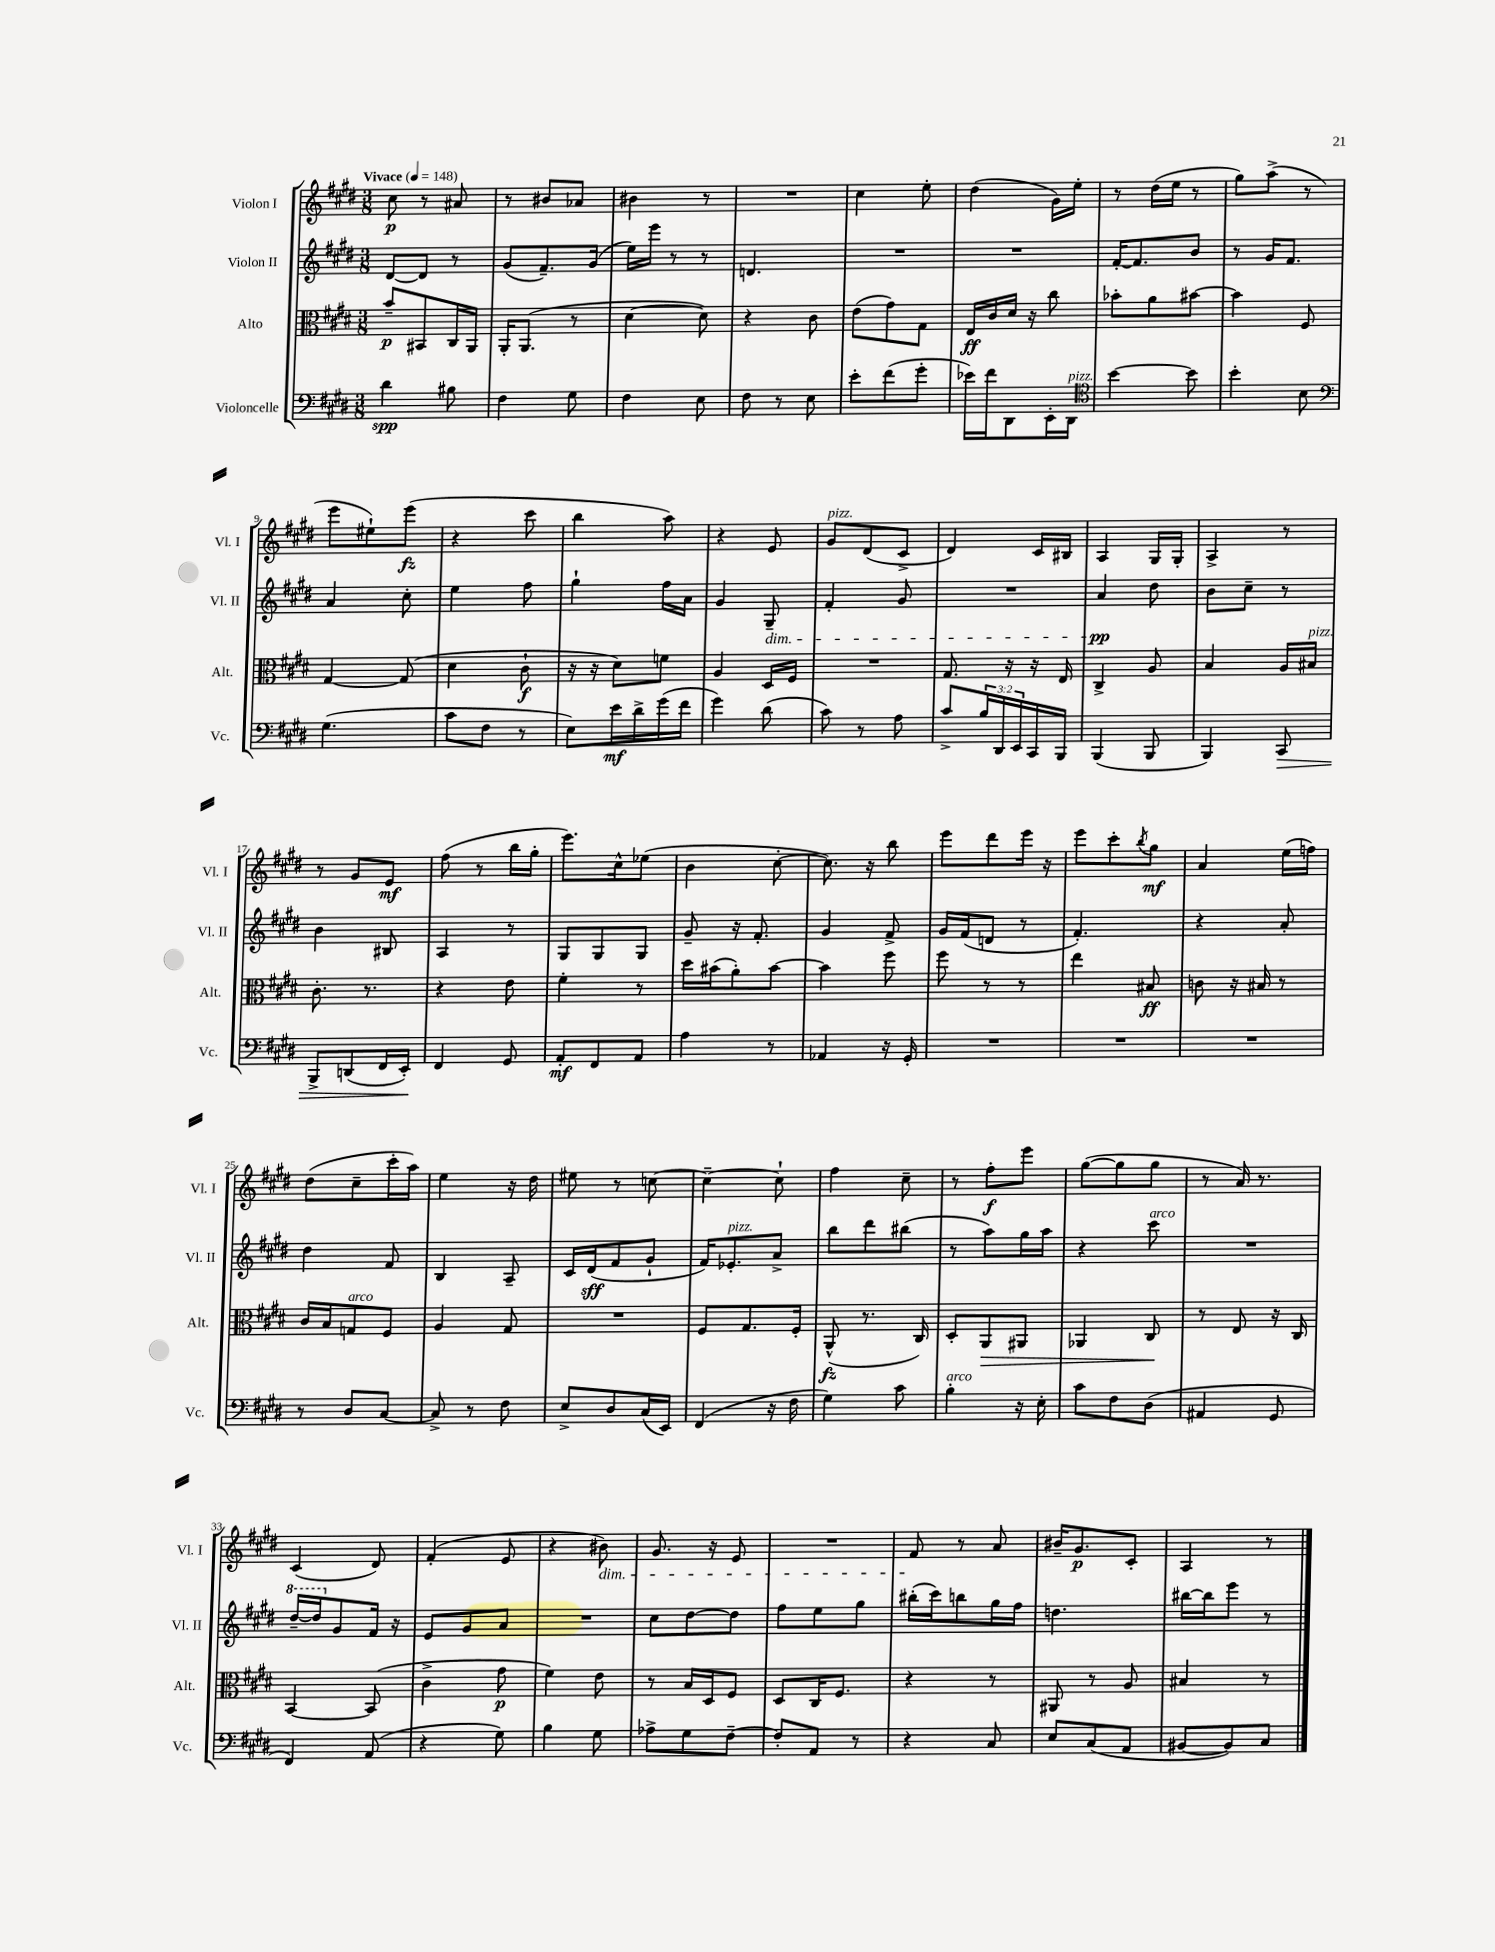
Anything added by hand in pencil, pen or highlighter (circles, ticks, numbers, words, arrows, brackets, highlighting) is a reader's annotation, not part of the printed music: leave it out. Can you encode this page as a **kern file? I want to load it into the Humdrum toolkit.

**kern	**dynam	**kern	**dynam	**kern	**dynam	**kern	**dynam
*part4	*part4	*part3	*part3	*part2	*part2	*part1	*part1
*staff4	*staff4	*staff3	*staff3	*staff2	*staff2	*staff1	*staff1
*I"Violoncelle	*	*I"Alto	*	*I"Violon II	*	*I"Violon I	*
*I'Vc.	*	*I'Alt.	*	*I'Vl. II	*	*I'Vl. I	*
*clefF4	*	*clefC3	*	*clefG2	*	*clefG2	*
*k[f#c#g#d#]	*	*k[f#c#g#d#]	*	*k[f#c#g#d#]	*	*k[f#c#g#d#]	*
*M3/8	*	*M3/8	*	*M3/8	*	*M3/8	*
*MM148	*	*MM148	*	*MM148	*	*MM148	*
=1	=1	=1	=1	=1	=1	=1	=1
!	!	!	!	!	!	!LO:TX:a:B:t=Vivace	!
4d#\	spp	8b~/L	p	[8d#/L	.	8cc#\	p
.	.	8BB#X/	.	8d#/J]	.	8r	.
8B#X\	.	16C#/L	.	8r	.	8a#X/	.
.	.	16AA/JJ	.	.	.	.	.
=2	=2	=2	=2	=2	=2	=2	=2
4F#\	.	16AA'/KL	.	(8g#/L	.	8r	.
.	.	(8.AA/J	.	.	.	.	.
.	.	.	.	8.f#~/)	.	8b#X/L	.
8G#\	.	8r	.	.	.	8a-X/J	.
.	.	.	.	(16g#/Jk	.	.	.
=3	=3	=3	=3	=3	=3	=3	=3
4F#\	.	[4d#\	.	16ee\LL)	.	4b#X\	.
.	.	.	.	16eee\JJ	.	.	.
.	.	.	.	8r	.	.	.
8E\	.	8d#\])	.	8r	.	8r	.
=4	=4	=4	=4	=4	=4	=4	=4
8F#\	.	4r	.	4.dn/	.	4.r	.
8r	.	.	.	.	.	.	.
8E\	.	8c#\	.	.	.	.	.
=5	=5	=5	=5	=5	=5	=5	=5
8e'\L	.	(8e\L	.	4.r	.	4cc#\	.
(8f#\	.	8g#\)	.	.	.	.	.
8g#'\J	.	8G#\J	.	.	.	8ee'\	.
=6	=6	=6	=6	=6	=6	=6	=6
16e-X\LL)	.	16E/LL	ff	4.r	.	(4dd#\	.
16f#\J	.	16c#/	.	.	.	.	.
8DD#\	.	16d#/JJ	.	.	.	.	.
.	.	16r	.	.	.	.	.
16EE'\L	.	8cc#\	.	.	.	16g#\LL)	.
!LO:TX:a:i:t=pizz.	!	!	!	!	!	!	!
16DD#\JJ	.	.	.	.	.	16ee'\JJ	.
=7	=7	=7	=7	=7	=7	=7	=7
*clefC4	*	*	*	*	*	*	*
[4b\	.	8b-X'\L	.	[16f#'/KL	.	8r	.
.	.	.	.	8.f#/]	.	.	.
.	.	8a\	.	.	.	(16dd#\LL	.
.	.	.	.	.	.	16ee\JJ	.
8b\]	.	[8b#X\J	.	8b/J	.	8r	.
=8	=8	=8	=8	=8	=8	=8	=8
4b'\	.	4b#\]	.	8r	.	8gg#\L)	.
.	.	.	.	16g#/KL	.	(8aa^\J	.
.	.	.	.	8.f#/J	.	.	.
8B\	.	8F#/	.	.	.	8r	.
!!LO:LB:g=z
=9	=9	=9	=9	=9	=9	=9	=9
*clefF4	*	*	*	*	*	*	*
(4.G#\	.	[4G#/	.	4a/	.	8eee\L	.
.	.	.	.	.	.	8ee#X`\)	.
.	.	(8G#/]	.	8cc#'\	.	(8eee\J	fz
=10	=10	=10	=10	=10	=10	=10	=10
8c#\L	.	4d#\	.	4ee\	.	4r	.
8F#\J	.	.	.	.	.	.	.
8r	.	8c#`\	f	8ff#\	.	8ccc#\	.
=11	=11	=11	=11	=11	=11	=11	=11
8E\L)	.	16r	.	4gg#`\	.	4bb\	.
.	.	16r	.	.	.	.	.
16e\L	mf	8d#\L)	.	.	.	.	.
16d#^\	.	.	.	.	.	.	.
(16g#\	.	8fn\J	.	16ff#\LL	.	8aa\)	.
16f#\JJ	.	.	.	16a\JJ	.	.	.
=12	=12	=12	=12	=12	=12	=12	=12
4g#\)	.	4A/	.	4g#/	.	4r	.
!	!	!	!	!LO:TX:b:i:t=dim.	!	!	!
(8d#\	.	16D#/LL	.	8G#~/	.	8e/	.
.	.	16F#/JJ	.	.	.	.	.
=13	=13	=13	=13	=13	=13	=13	=13
!	!	!	!	!	!	!LO:TX:a:i:t=pizz.	!
8c#\)	.	4.r	.	4f#'/	.	8g#/L	.
8r	.	.	.	.	.	(8d#/	.
8A\	.	.	.	8g#/	.	8c#^/J	.
=14	=14	=14	=14	=14	=14	=14	=14
8c#^/L	.	8.G#/	.	4.r	.	4d#/)	.
24B/L	.	.	.	.	.	.	.
24DD#/	.	.	.	.	.	.	.
.	.	16r	.	.	.	.	.
24EE/	.	.	.	.	.	.	.
16CC#/	.	16r	.	.	.	16c#/LL	.
16BBB/JJ	.	16E/	.	.	.	16B#X/JJ	.
=15	=15	=15	=15	=15	=15	=15	=15
(4BBB/	.	4C#^/	.	4a/	pp	4A/	.
8BBB/	.	8A/	.	8dd#\	.	16G#/LL	.
.	.	.	.	.	.	16G#'/JJ	.
=16	=16	=16	=16	=16	=16	=16	=16
4BBB/)	.	4B/	.	8b\L	.	4A^/	.
.	.	.	.	8cc#~\J	.	.	.
!	!LO:HP:b	!	!	!	!	!	!
8CC#/	>	16A/LL	.	8r	.	8r	.
!	!	!LO:TX:a:i:t=pizz.	!	!	!	!	!
.	.	16B#X/JJ	.	.	.	.	.
!!LO:LB:g=z
=17	=17	=17	=17	=17	=17	=17	=17
8BBB^/L	.	8.c#'\	.	4b\	.	8r	.
(8DDn/	.	.	.	.	.	8g#/L	.
.	.	8.r	.	.	.	.	.
16FF#/L	.	.	.	8B#X/	.	8e/J	mf
16EE'/JJ)	.	.	.	.	.	.	.
.	]	.	.	.	.	.	.
=18	=18	=18	=18	=18	=18	=18	=18
4FF#/	.	4r	.	4A/	.	(8ff#\	.
.	.	.	.	.	.	8r	.
8GG#/	.	8e\	.	8r	.	16bb\LL	.
.	.	.	.	.	.	16gg#'\JJ	.
=19	=19	=19	=19	=19	=19	=19	=19
8AA'/L	mf	4f#'\	.	8G#/L	.	8.eee\L)	.
8FF#/	.	.	.	8G#/	.	.	.
.	.	.	.	.	.	16cc#^^\k	.
8AA/J	.	8r	.	8G#/J	.	(8ee-X\J	.
=20	=20	=20	=20	=20	=20	=20	=20
4A\	.	16dd#\LL	.	8g#~/	.	4b\	.
.	.	(16b#X\J	.	.	.	.	.
.	.	8a'\)	.	16r	.	.	.
.	.	.	.	8.f#'/	.	.	.
8r	.	[8b#\J	.	.	.	[8cc#'\	.
=21	=21	=21	=21	=21	=21	=21	=21
4AA-X/	.	4b#\]	.	4g#/	.	8.cc#\])	.
.	.	.	.	.	.	16r	.
16r	.	8ff#\	.	8f#^/	.	8bb\	.
16GG#'/	.	.	.	.	.	.	.
=22	=22	=22	=22	=22	=22	=22	=22
4.r	.	8ff#\	.	16g#/LL	.	8eee\L	.
.	.	.	.	(16f#/J	.	.	.
.	.	8r	.	8dn/J	.	8ddd#\	.
.	.	8r	.	8r	.	16eee\Jk	.
.	.	.	.	.	.	16r	.
=23	=23	=23	=23	=23	=23	=23	=23
4.r	.	4ee\	.	4.f#'/)	.	8eee\L	.
.	.	.	.	.	.	8ccc#'\	.
.	.	.	.	.	.	8qbb/	.
.	.	8B#X/	ff	.	.	8gg#\J	mf
=24	=24	=24	=24	=24	=24	=24	=24
4.r	.	8cn\	.	4r	.	4a/	.
.	.	16r	.	.	.	.	.
.	.	16B#X/	.	.	.	.	.
.	.	8r	.	8a'/	.	(16ee\LL	.
.	.	.	.	.	.	16ffn\JJ)	.
!!LO:LB:g=z
=25	=25	=25	=25	=25	=25	=25	=25
8r	.	16c#/LL	.	4dd#\	.	(8dd#\L	.
.	.	16B/J	.	.	.	.	.
!	!	!LO:TX:a:i:t=arco	!	!	!	!	!
8D#/L	.	8Gn/	.	.	.	8cc#~\	.
[8C#/J	.	8F#/J	.	8f#/	.	16ccc#'\L	.
.	.	.	.	.	.	16aa\JJ)	.
=26	=26	=26	=26	=26	=26	=26	=26
8C#^/]	.	4A/	.	4B/	.	4ee\	.
8r	.	.	.	.	.	.	.
8F#\	.	8G#/	.	8A~/	.	16r	.
.	.	.	.	.	.	16dd#\	.
=27	=27	=27	=27	=27	=27	=27	=27
8E^/L	.	4.r	.	16c#/LL	.	8ee#X\	.
.	.	.	.	(16d#/J	sff	.	.
8D#/	.	.	.	8f#/	.	8r	.
(16C#/L	.	.	.	8g#`/J	.	[8ccn\	.
16EE/JJ)	.	.	.	.	.	.	.
=28	=28	=28	=28	=28	=28	=28	=28
(4FF#/	.	8F#/L	.	16f#/KL)	.	4cc~\_	.
!	!	!	!	!LO:TX:a:i:t=pizz.	!	!	!
.	.	.	.	8.e-X'/	.	.	.
.	.	8.G#/	.	.	.	.	.
16r	.	.	.	8a^/J	.	8cc`\]	.
16F#\	.	16F#'/Jk	.	.	.	.	.
=29	=29	=29	=29	=29	=29	=29	=29
4G#\)	.	(8AA^^/	fz	8bb\L	.	4ff#\	.
.	.	8.r	.	8ddd#\	.	.	.
8c#\	.	.	.	(8bb#X\J	.	8cc#~\	.
.	.	16C#/)	.	.	.	.	.
=30	=30	=30	=30	=30	=30	=30	=30
!LO:TX:a:i:t=arco	!	!	!	!	!	!	!
4B'\	.	8D#'/L	.	8r	.	8r	.
!	!	!	!LO:HP:b	!	!	!	!
.	.	8AA/	>	8aa\L)	.	8ff#'\L	f
16r	.	8AA#X/J	.	16gg#\L	.	8eee\J	.
16E'\	.	.	.	16aa\JJ	.	.	.
=31	=31	=31	=31	=31	=31	=31	=31
8c#\L	.	4AA-X/	.	4r	.	([8gg#\L	.
8F#\	.	.	.	.	.	8gg#\]	.
!	!	!	!	!LO:TX:a:i:t=arco	!	!	!
(8D#\J	.	8C#/	.	8ccc#\	.	8gg#\J	.
.	.	.	]	.	.	.	.
=32	=32	=32	=32	=32	=32	=32	=32
4AA#X/	.	8r	.	4.r	.	8r	.
.	.	8E/	.	.	.	16a/)	.
.	.	.	.	.	.	8.r	.
8GG#/	.	16r	.	.	.	.	.
.	.	16C#/	.	.	.	.	.
!!LO:LB:g=z
=33	=33	=33	=33	=33	=33	=33	=33
*	*	*	*	*8va	*	*	*
4FF#/)	.	[4BB/	.	[16ddd#~/LL	.	(4c#/	.
.	.	.	.	16ddd#/J]	.	.	.
*	*	*	*	*X8va	*	*	*
.	.	.	.	8g#/	.	.	.
(8AA/	.	(8BB/]	.	16f#/Jk	.	8d#/)	.
.	.	.	.	16r	.	.	.
=34	=34	=34	=34	=34	=34	=34	=34
4r	.	4c#^\	.	8e/L	.	(4f#'/	.
.	.	.	.	8g#/	.	.	.
8G#\)	.	8g#\	p	8a/J	.	8e/	.
=35	=35	=35	=35	=35	=35	=35	=35
4B\	.	4f#\)	.	4.r	.	4r	.
!	!	!	!	!	!	!LO:TX:b:i:t=dim.	!
8G#\	.	8e\	.	.	.	8b#X\)	.
=36	=36	=36	=36	=36	=36	=36	=36
8A-X^\L	.	8r	.	8cc#\L	.	8.g#/	.
8G#\	.	16B/LL	.	[8dd#\	.	.	.
.	.	16D#/J	.	.	.	16r	.
[8F#~\J	.	8F#/J	.	8dd#\J]	.	8e/	.
=37	=37	=37	=37	=37	=37	=37	=37
8F#'/L]	.	8D#/L	.	8ff#\L	.	4.r	.
8AA/J	.	16C#/K	.	8ee\	.	.	.
.	.	8.F#/J	.	.	.	.	.
8r	.	.	.	8gg#\J	.	.	.
=38	=38	=38	=38	=38	=38	=38	=38
4r	.	4r	.	(16bb#X'\LL	.	8f#/	.
.	.	.	.	16ccc#\J)	.	.	.
.	.	.	.	8bbn\	.	8r	.
8C#/	.	8r	.	16gg#\L	.	8a/	.
.	.	.	.	16ff#\JJ	.	.	.
=39	=39	=39	=39	=39	=39	=39	=39
8E/L	.	8AA#X/	.	4.ddn\	.	16b#X~/KL	.
.	.	.	.	.	.	8.g#/	p
(8C#/	.	8r	.	.	.	.	.
8AA/J	.	8A/	.	.	.	8c#'/J	.
=40	=40	=40	=40	=40	=40	=40	=40
[8BB#X/L	.	4B#X/	.	[16bb#X\LL	.	4A/	.
.	.	.	.	16bb#\J]	.	.	.
8BB#/])	.	.	.	8eee\J	.	.	.
8C#/J	.	8r	.	8r	.	8r	.
==	==	==	==	==	==	==	==
*-	*-	*-	*-	*-	*-	*-	*-
